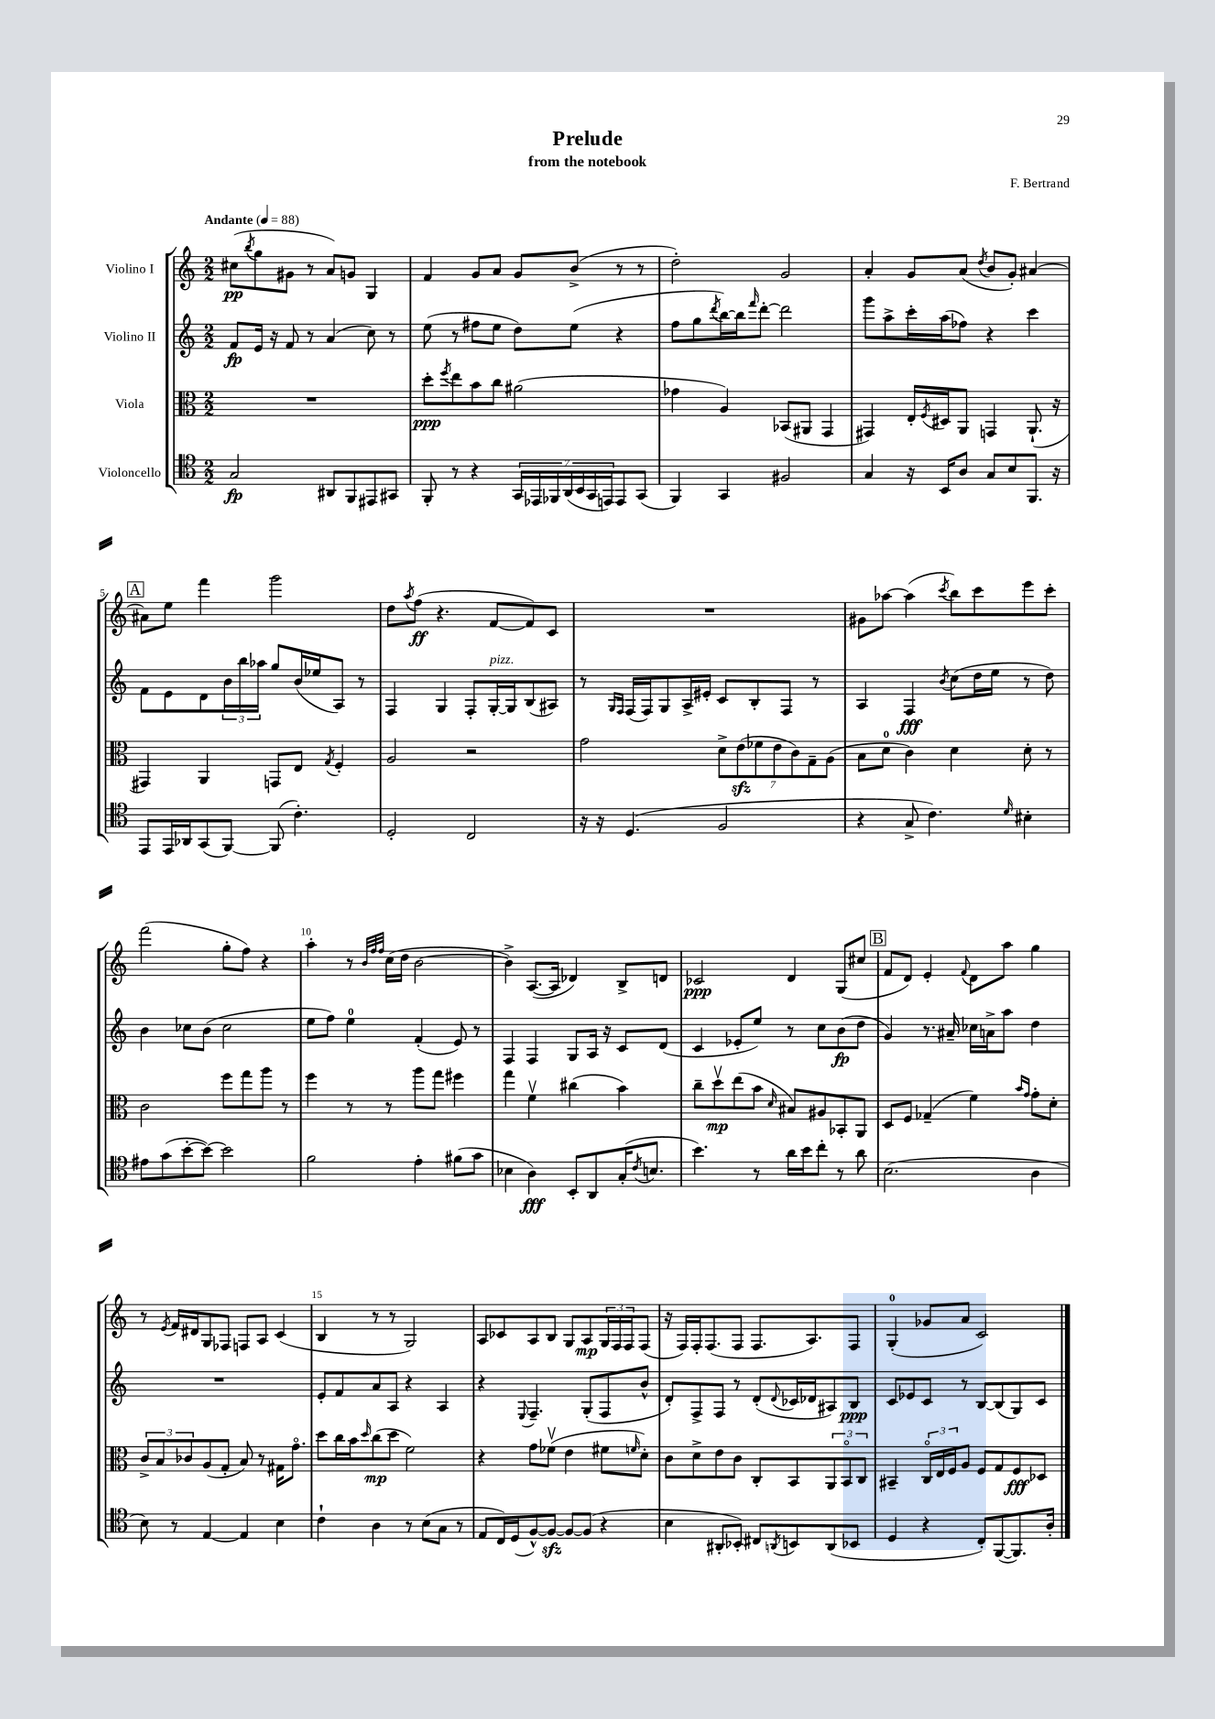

**kern	**kern	**kern	**kern
*staff4	*staff3	*staff2	*staff1
*clefC4	*clefC3	*clefG2	*clefG2
*k[]	*k[]	*k[]	*k[]
*M2/2	*M2/2	*M2/2	*M2/2
*MM88	*MM88	*MM88	*MM88
2G	1r	8f	(8cc#
.	.	.	8qbb
.	.	16e	8gg
.	.	16r	.
.	.	8f	8g#
.	.	8r	8r
8AA#	.	(4a	8a)
8FF	.	.	8g
8EE#	.	8cc)	4G
8GG#	.	8r	.
=	=	=	=
8FF'	8dd'	(8ee	4f
.	8qff	.	.
8r	8ee	8r	.
4r	8b	8ff#	8g
.	8cc	8ee	8a
28GG	(2a#	8dd)	8g
28EE-	.	.	.
28FF-	.	.	.
(28AA	.	.	.
.	.	(8ee	(8b^
28BB	.	.	.
28GG	.	.	.
28EE)	.	.	.
8EE	.	4r	8r
(8GG	.	.	8r
=	=	=	=
4FF)	4g-	8ff	2dd')
.	.	8gg	.
.	.	8qddd	.
4GG	4A)	[16bb)	.
.	.	16bb]	.
.	.	16qqfff	.
.	.	[8ddd'	.
2F#	(8BB-	2ddd]	2g
.	8AA#	.	.
.	4GG	.	.
=	=	=	=
4G	4GG#)	8ggg	4a'
.	.	8aa^	.
16r	16E'	16ccc'	8g
.	8qF	.	.
16BB	16D#	(16aa	.
8A	8AA	8ff-)	(8a
.	.	.	8qdd
8G	4GG	4r	8b
8B	.	.	8g')
8.FF	(8.AA`	4ccc	[4a#
16r	16r	.	.
=	=	=	=
8EE	4GG#)	8f	8a#]
16EE	.	8e	8ee
16AA-	.	.	.
(8GG	4AA	8d	4fff
[8FF)	.	24b	.
.	.	24bb	.
.	.	24aa-	.
(8FF]	8GG	8gg	2ggg
4.c')	8E	(16b	.
.	.	16ee-	.
.	8qG	.	.
.	4F'	8A)	.
.	.	8r	.
=	=	=	=
2D'	2A	4F	8dd
.	.	.	8qaa
.	.	.	(8ff
.	.	4G	4.r
2C	2r	8F'	.
.	.	[16G'	[8f
.	.	16G]	.
.	.	(8B	8f])
.	.	8A#)	8c
=	=	=	=
16r	2g	8r	1r
16r	.	.	.
.	.	16qqG	.
.	.	16qqF	.
(4.D	.	(16F	.
.	.	16F)	.
.	.	8G	.
.	.	16A^	.
.	.	16e#'	.
2F	14d^	8c	.
.	(14e	.	.
.	.	8B'	.
.	14f-	.	.
.	14e	.	.
.	.	8F	.
.	14c)	.	.
.	14G~	.	.
.	.	8r	.
.	(14A	.	.
=	=	=	=
4r	8B	4A	8g#
.	8d	.	[8aa-
8G^	4c)	4F	(4aa-]
4.c)	.	.	.
.	.	8qb	8qccc
.	4d	(8cc	8bb)
.	.	16dd	8ccc
.	.	16ee	.
16qqd	.	.	.
4B#'	8d'	8r	8eee
.	8r	8dd)	8ccc'
=	=	=	=
8e#	2c	4b	(2fff
(8g	.	.	.
[8b'	.	8cc-	.
8b_)	.	(8b	.
2b]	8ff	2cc-	8gg'
.	8gg	.	8ff)
.	8aa	.	4r
.	8r	.	.
=	=	=	=
2f	4ff	8ee	4aa'
.	.	8ff)	.
.	8r	4ee	8r
.	.	.	32qqb
.	.	.	32qqff
.	.	.	32qqff
.	8r	.	(16cc
.	.	.	16dd
4e'	8aa	(4f'	[2b
.	8gg	.	.
(8f#	4ff#	8e)	.
8g	.	8r	.
=	=	=	=
4B-	4gg	4F	4b^])
4A)	4fv	4F	([8.A
.	.	.	16A]
8BB'	(4cc#	8G	4d-)
8AA	.	16A	.
.	.	16r	.
(16G'	4b)	8c	8B^
8qc	.	.	.
8.B	.	.	.
.	.	(8d	8d
=	=	=	=
4.b)	8cc~	4c	2c-
.	8ddv	.	.
.	(8ee	8e-'	.
8r	8b	8ee)	.
.	16qqd	.	.
16a	8B#)	8r	4d
16b	.	.	.
8cc'	8A#	8cc	.
8r	8BB-'	(8b	(8G
8a	8AA	8dd	8cc#
=	=	=	=
(2.B	8D	4g)	8f
.	8F	.	8d)
.	(4G-~	8.r	4e'
.	.	16a#~	.
.	.	.	8qqf
.	4f)	16cc-	8d
.	.	16a^	.
.	.	8aa	8aa
.	16qqb	.	.
.	16qqg	.	.
4A	8g'	4dd	4gg
.	8d'	.	.
=	=	=	=
8B)	12c^	1r	8r
.	12B	.	.
.	.	.	8qe
8r	.	.	16f
.	12c-	.	.
.	.	.	16d#
[4E	(8A	.	8G
.	8G'	.	8F-
4E]	8B)	.	8F
.	8r	.	8A
4B	16G#	.	(4c
.	8.go	.	.
=	=	=	=
4c`	8dd	8e'	4B
.	16cc	8f	.
.	16b	.	.
.	16qqdd	.	.
4A	(8cc	8a	8r
.	8dd	8A	8r
8r	2f)	4r	2G)
(8B	.	.	.
8G	.	4A	.
8r	.	.	.
=	=	=	=
8E	4r	4r	8A
16C)	.	.	8c-
(16D	.	.	.
.	.	8qqE	.
[8F^^)	8g	4.F~	8A
8F_	(8f-v	.	8B
8F_	4e	.	8G
(8F]	.	(8G'	8A
4r	8f#	8F	24G
.	.	.	24F
.	.	.	24F
.	16qqf	.	.
.	8d')	8b^^	(8F
=	=	=	=
4B	8c	8d')	16r
.	.	.	16F)
.	8d^	8F^	16F'
.	.	.	(8.F
8AA#'	8e	8F	.
8BB-')	8c	8r	8F
8C#	8C'	(8d'	8.F
8qAA	.	8qqd	.
8BB	8BB	16c-	.
.	.	16d-	8.A)
(8AA	12AA	8A#)	.
.	12BBo	.	.
8BB-	.	8B	8F
.	12C	.	.
=	=	=	=
4D	4BB#~	8c	(4G'
.	.	8e-	.
4r	24Co	8c	8g-
.	24E	.	.
.	24F	.	.
.	8A	8r	8a
8C')	8F	[8B	2c)
([8FF	8G	(8B]	.
8.FF])	8F	8G)	.
.	8D-	8c	.
16A'	.	.	.
==	==	==	==
*-	*-	*-	*-
